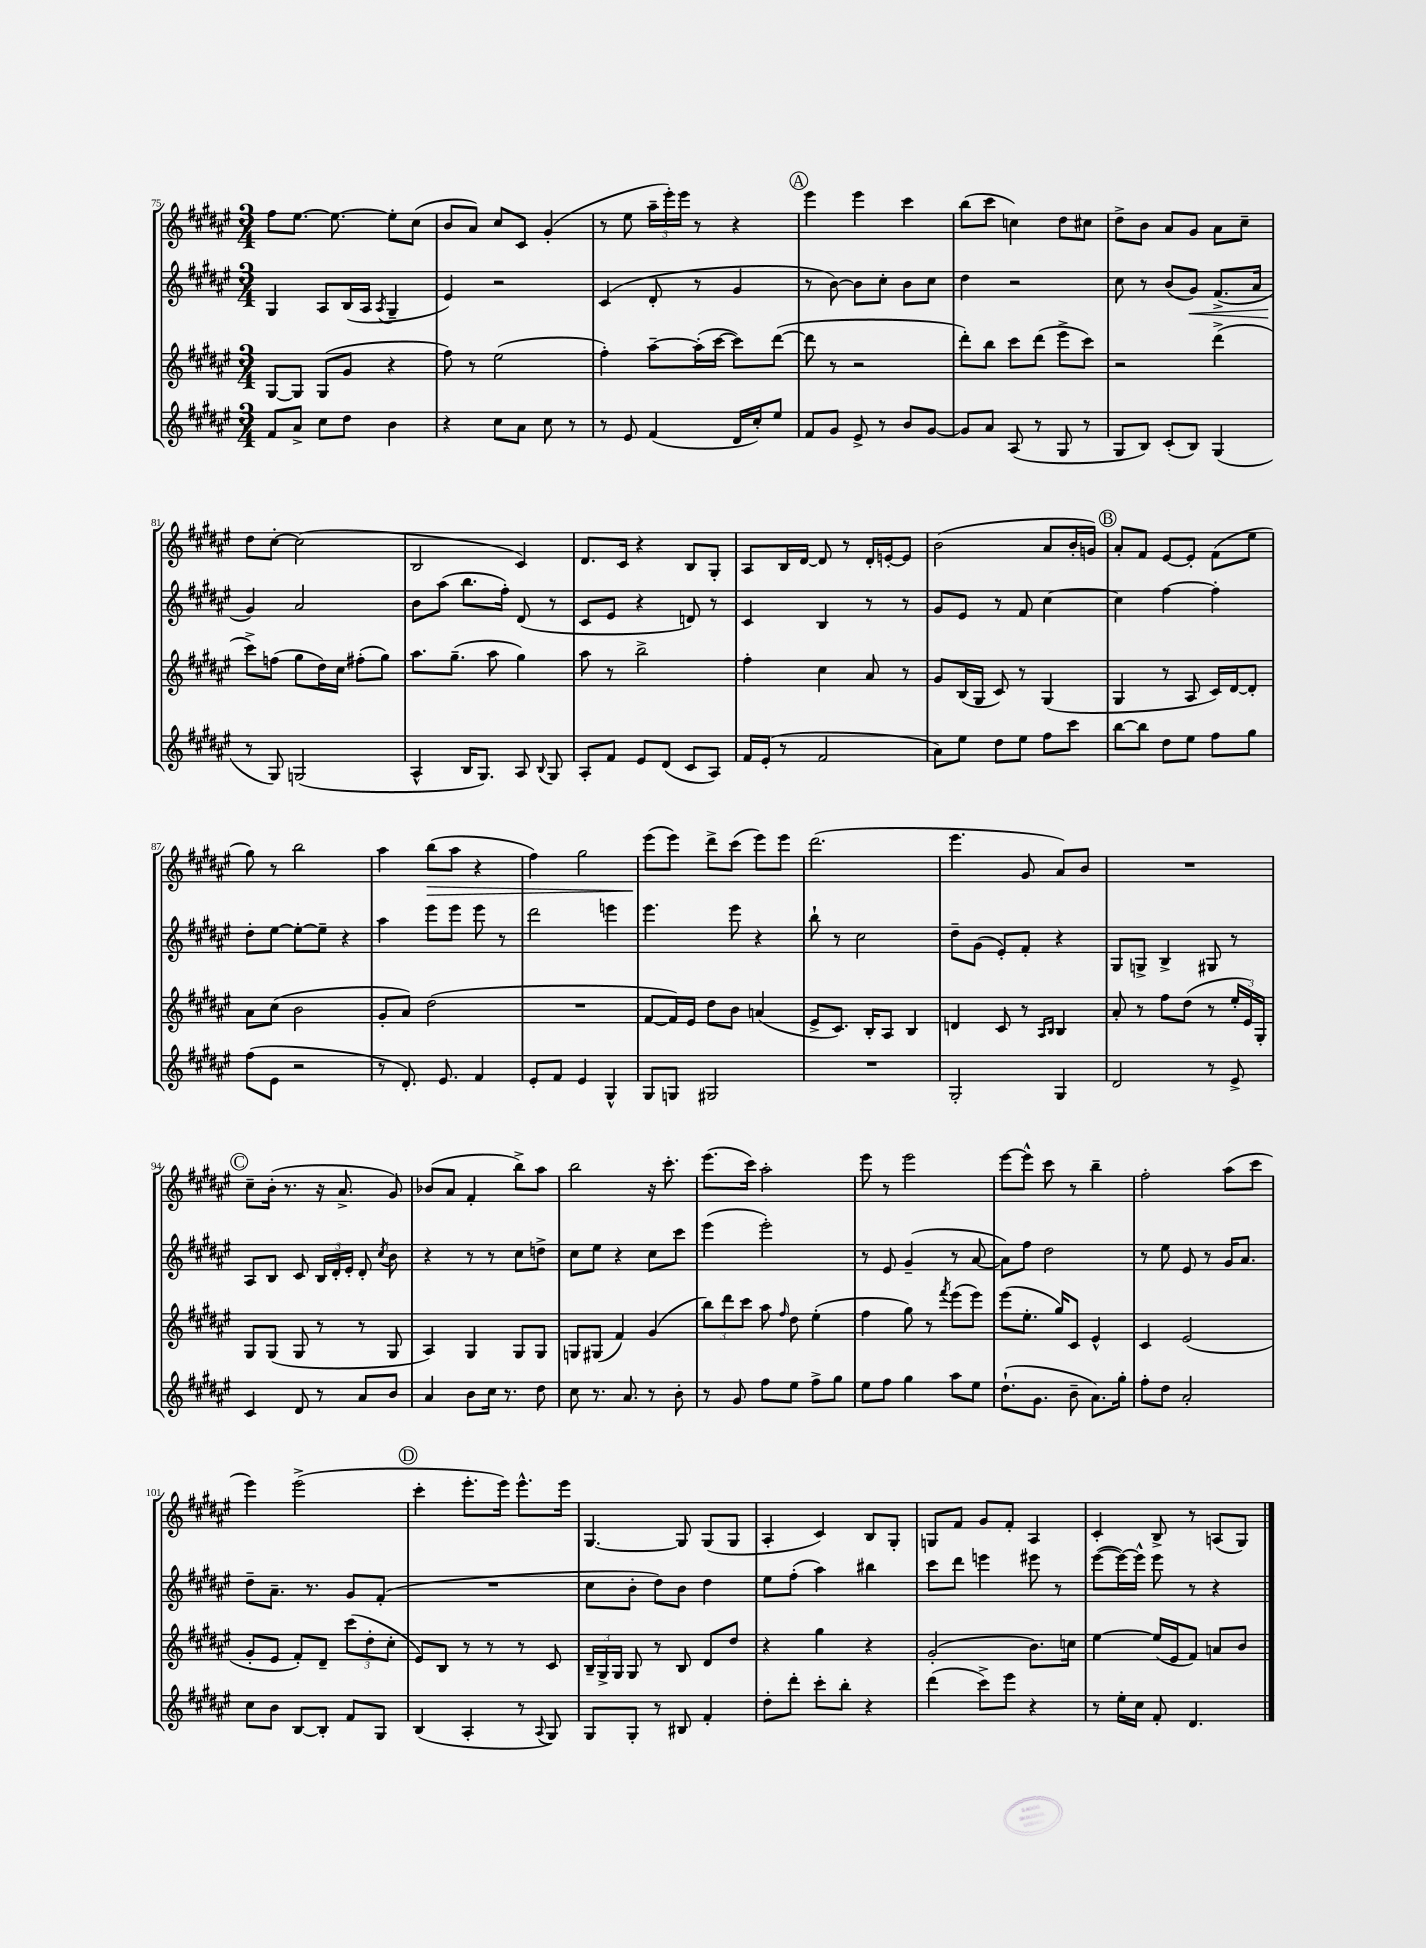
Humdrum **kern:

**kern	**kern	**kern	**kern
*staff4	*staff3	*staff2	*staff1
*clefG2	*clefG2	*clefG2	*clefG2
*k[f#c#g#d#a#e#]	*k[f#c#g#d#a#e#]	*k[f#c#g#d#a#e#]	*k[f#c#g#d#a#e#]
*M3/4	*M3/4	*M3/4	*M3/4
8f#	[8G#	4G#	8ff#
8a#^	8G#]	.	[8.ee#
8cc#	(8G#	8A#	.
.	.	.	8.ee#_
8dd#	8g#	(16B	.
.	.	16A#	.
.	.	8qA#	.
4b	4r	4G#~	8ee#']
.	.	.	(8cc#
=	=	=	=
4r	8ff#)	4e#)	8b
.	8r	.	8a#)
8cc#	(2ee#	2r	8cc#
8a#	.	.	8c#
8cc#	.	.	(4g#'
8r	.	.	.
=	=	=	=
8r	4ff#')	(4c#	8r
8e#	.	.	8ee#
(4f#	[8aa#~	8d#'	24aa#~
.	.	.	24eee#')
.	.	.	24eee#
.	(16aa#']	8r	8r
.	[16ccc#	.	.
16d#	8ccc#])	4g#	4r
16cc#')	.	.	.
8ee#	([8ddd#	.	.
=	=	=	=
8f#	8ddd#]	8r	4eee#
8g#	8r	[8b)	.
8e#^	2r	8b]	4eee#
8r	.	8cc#'	.
8b	.	8b	4ccc#
[8g#	.	8cc#	.
=	=	=	=
8g#]	8ddd#')	4dd#	(8bb
8a#	8bb	.	8ccc#
(8A#	8ccc#	2r	4cc)
8r	(8ddd#	.	.
8G#	8eee#^	.	8dd#
8r	8ccc#)	.	8cc#
=	=	=	=
8G#	2r	8cc#	8dd#^
8B)	.	8r	8b
(8c#'	.	(8b	8a#
8B)	.	8g#)	8g#
(4G#	(4ddd#^	(8.f#^	8a#
.	.	.	8cc#~
.	.	16a#	.
=	=	=	=
8r	8ccc#^)	4g#)	8dd#
8G#)	(8ff	.	[8cc#'
(2G	8gg#	2a#	(2cc#]
.	16dd#)	.	.
.	16cc#	.	.
.	(8ff#'	.	.
.	8gg#)	.	.
=	=	=	=
4A#^^	8.aa#	8b	2B
.	.	(8aa#	.
.	(8.gg#~	.	.
16B	.	8.bb	.
8.G#)	.	.	.
.	8aa#	.	.
.	.	16ff#')	.
8A#	4gg#)	(8d#	4c#)
8qqB	.	.	.
8G#	.	8r	.
=	=	=	=
8A#'	8aa#	8c#	8.d#
8f#	8r	8e#	.
.	.	.	16c#
8e#	2bb^	4r	4r
(8d#	.	.	.
8c#	.	8d)	8B
8A#)	.	8r	8G#'
=	=	=	=
16f#	4ff#'	4c#	8A#
(16e#'	.	.	.
8r	.	.	16B
.	.	.	[16d#
2f#	4cc#	4B	8d#]
.	.	.	8r
.	8a#	8r	16d#'
.	.	.	[16e'
.	8r	8r	8e]
=	=	=	=
8a#)	8g#	8g#	(2b
8ee#	(16B	8e#	.
.	16G#	.	.
8dd#	8c#)	8r	.
8ee#	8r	8f#	.
8ff#	(4G#	[4cc#	8a#
8ccc#	.	.	16b'
.	.	.	16g)
=	=	=	=
[8bb	4G#	4cc#]	8a#'
8bb]	.	.	8f#
8dd#	8r	[4ff#	[8e#
8ee#	8A#	.	8e#']
8ff#	16c#)	4ff#']	(8f#
.	[16d#	.	.
8gg#	8d#']	.	8ee#
=	=	=	=
(8ff#	8a#	8dd#'	8gg#)
8e#	(8cc#	[8ee#	8r
2r	2b	8ee#'_	2bb
.	.	8ee#~]	.
.	.	4r	.
=	=	=	=
8r	8g#'	4aa#	4aa#
8.d#')	8a#)	.	.
.	(2dd#	8eee#	(8bb
8.e#	.	.	.
.	.	8eee#	8aa#
4f#	.	8eee#	4r
.	.	8r	.
=	=	=	=
8e#'	2.r	2ddd#	4ff#)
8f#	.	.	.
4e#	.	.	2gg#
4G#^^	.	4eee	.
=	=	=	=
8G#	[8f#	4.eee#	(8eee#
8G	16f#])	.	8eee#)
.	16e#	.	.
2G#	8dd#	.	8ddd#^
.	8b	8eee#	(8ccc#
.	(4a	4r	8eee#)
.	.	.	8eee#
=	=	=	=
2.r	8e#^	8bb`	(2.ddd#
.	8.c#)	8r	.
.	.	2cc#	.
.	16B'	.	.
.	8A#	.	.
.	4B	.	.
=	=	=	=
2G#'	4d	8dd#~	4.eee#
.	.	(8g#	.
.	8c#	8e#')	.
.	8r	8f#'	8g#
.	16qqA#	.	.
.	16qqB	.	.
4G#	4B	4r	8a#)
.	.	.	8b
=	=	=	=
2d#	8a#'	8G#	2.r
.	8r	8G^	.
.	8ff#	4B^	.
.	(8dd#	.	.
8r	8r	8G#	.
8e#^	24ee#'	8r	.
.	24e#)	.	.
.	24G#'	.	.
=	=	=	=
4c#	8G#	8A#	8cc#~
.	(8G#	8B	(16b'
.	.	.	8.r
8d#	8G#	8c#	.
8r	8r	24B	16r
.	.	24d#'	.
.	.	.	8.a#^
.	.	24e#'	.
8a#	8r	8d#'	.
.	.	8qcc#	.
8b	8G#	8b	8g#)
=	=	=	=
4a#	4A#)	4r	(8b-
.	.	.	8a#
8b	4G#	8r	4f#'
16cc#	.	8r	.
8.r	.	.	.
.	8G#	8cc#	8bb^)
8dd#	8G#	8dd^	8aa#
=	=	=	=
8cc#	8G	8cc#	2bb
8.r	(8G#	8ee#	.
.	4f#)	4r	.
8.a#	.	.	.
8r	(4g#	8cc#	16r
.	.	.	8.ccc#'
8b'	.	8ccc#	.
=	=	=	=
8r	12bb)	(4eee#	(8.eee#
.	12ddd#	.	.
8g#	.	.	.
.	12ccc#	.	.
.	.	.	16ccc#)
8ff#	8aa#	2eee#')	2aa#'
.	16qqff#	.	.
8ee#	8dd#	.	.
8ff#^	(4ee#'	.	.
8gg#	.	.	.
=	=	=	=
8ee#	4ff#	8r	8eee#
8ff#	.	8e#	8r
4gg#	8gg#)	(4g#~	2eee#
.	8r	.	.
.	8qfff#	.	.
8aa#	(8eee#	8r	.
8ee#	8eee#)	[8a#	.
=	=	=	=
(8.dd#`	(8eee#	8a#])	[8eee#
.	8.ee#'	8ff#	8eee#^^]
8.g#	.	.	.
.	.	2dd#	8ccc#
.	16gg#)	.	.
8b~	8c#	.	8r
8.a#)	4e#^^	.	4bb~
16gg#'	.	.	.
=	=	=	=
8ff#'	4c#	8r	2ff#'
8dd#	.	8ee#	.
2a#'	(2e#	8e#	.
.	.	8r	.
.	.	16g#	(8aa#
.	.	8.a#	.
.	.	.	8ccc#
=	=	=	=
8cc#	8g#'	8dd#~	4eee#)
8b	8e#	8.a#~	.
[8B	8f#')	.	(2eee#^
.	.	8.r	.
8B']	8d#~	.	.
8f#	(12ccc#	8g#	.
.	12dd#'	.	.
8G#	.	(8f#'	.
.	12cc#'	.	.
=	=	=	=
(4B	8e#)	2.r	4ccc#'
.	8B	.	.
4A#'	8r	.	8.eee#'
.	8r	.	.
.	.	.	16eee#)
8r	8r	.	8.eee#^^
8qqA#	.	.	.
8G#)	8c#	.	.
.	.	.	16eee#
=	=	=	=
8G#	24B~	8cc#	[4.G#
.	24G#^	.	.
.	24G#	.	.
8G#'	8G#	8b'	.
8r	8r	8dd#)	.
8B#	8B	8b	8G#]
4f#'	8d#	4dd#	(8G#
.	8dd#	.	8G#
=	=	=	=
8dd#'	4r	8ee#	4A#'
8ddd#'	.	(8ff#'	.
8ccc#'	4gg#	4aa#)	4c#)
8bb'	.	.	.
4r	4r	4bb#	8B
.	.	.	8G#'
=	=	=	=
(4ddd#	(2g#'	8ccc#	8G
.	.	8ddd#	8f#
8ccc#^)	.	4eee	8g#
8eee#	.	.	8f#'
4r	8.b)	8eee#	4A#
.	.	8r	.
.	16cc	.	.
=	=	=	=
8r	[4ee#	([8eee#	4c#'
16ee#'	.	16eee#_)	.
16cc#	.	16eee#^^]	.
8f#'	(16ee#]	8eee#	8B^
.	16e#	.	.
4.d#	8f#)	8r	8r
.	8a	4r	(8A
.	8b	.	8G#)
==	==	==	==
*-	*-	*-	*-
